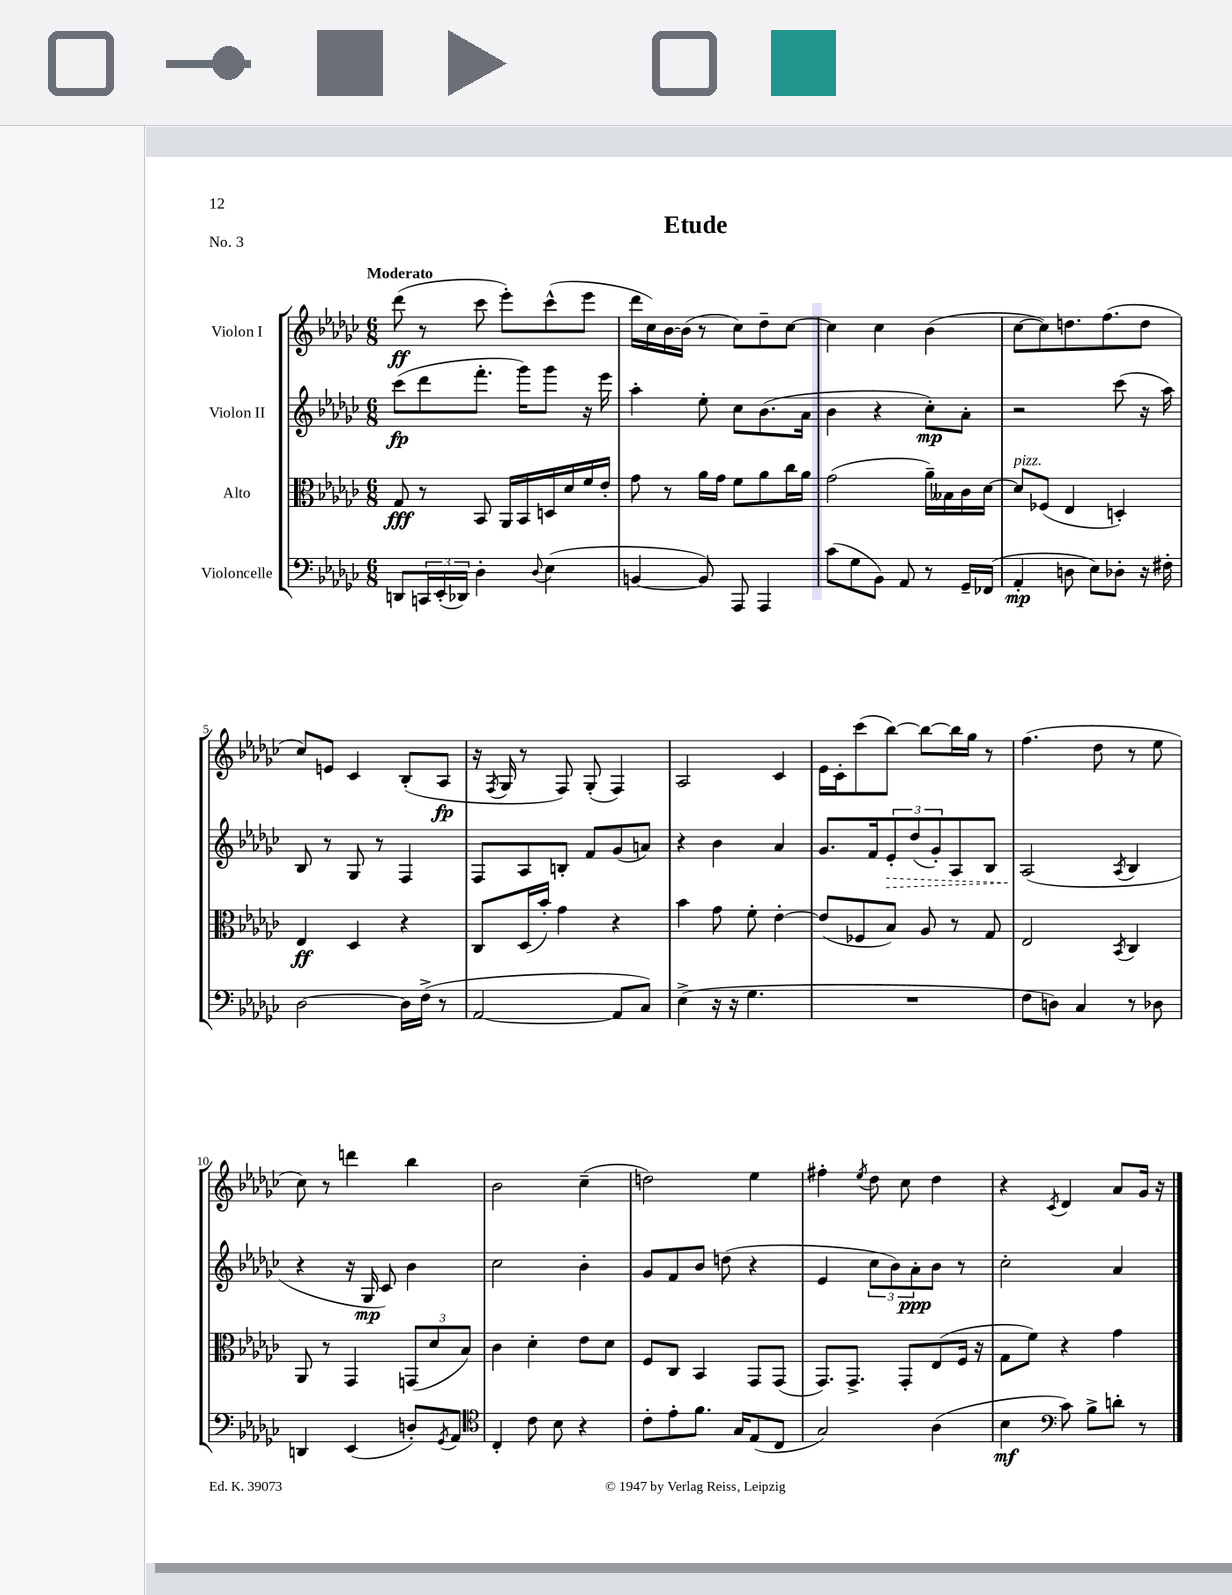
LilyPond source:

\header { title = "Etude" piece = "No. 3" }
<<
\new StaffGroup <<
\new Staff = "s0" \with { instrumentName = "Violon I" } {
    \clef treble \key ges \major \numericTimeSignature \time 6/8 \tempo "Moderato"
    des'''8\ff( r8 ces'''8 ees'''8-.) ces'''8-^( ees'''8 |
    des'''16 ces''16) bes'16~ bes'16( r8 ces''8) des''8-- ces''8~ |
    ces''4 ces''4 bes'4( |
    ces''8~ ces''8) d''8. f''8.( d''8 |
    ces''8) e'8 ces'4 bes8-.( aes8\fp |
    r16 \acciaccatura { f8 } ges16 r8 f8) ges8-.( f4) |
    aes2 ces'4 |
    ees'16 ces'16-. ces'''8( bes''8~) bes''8~ bes''16 ges''16 r8 |
    f''4.( des''8 r8 ees''8 |
    ces''8) r8 d'''4 bes''4 |
    bes'2 ces''4--( |
    d''2) ees''4 |
    fis''4-. \acciaccatura { ees''8 } des''8 ces''8 des''4 |
    r4 \acciaccatura { ces'8 } des'4 aes'8 ges'16 r16 \bar "|." |
}
\new Staff = "s1" \with { instrumentName = "Violon II" } {
    \clef treble \key ges \major \numericTimeSignature \time 6/8
    ces'''8\fp( des'''8 f'''8.-. ges'''16) ges'''8 r16 ees'''16 |
    aes''4-. ees''8-. ces''8 bes'8.( aes'16 |
    bes'4 r4 ces''8-.\mp) aes'8-. |
    r2 ces'''8( r16 aes''16) |
    bes8 r8 ges8 r8 f4 |
    f8 aes8 b8-. f'8 ges'8( a'8) |
    r4 bes'4 aes'4 |
    ges'8. f'16 \tuplet 3/2 { \once \override Hairpin.style = #'dashed-line ees'8-.\> des''8( ges'8-.) } aes8 bes8 |
    aes2\!( \acciaccatura { aes8 } bes4 |
    r4 r16 ges16\mp ces'8) bes'4 |
    ces''2 bes'4-. |
    ges'8 f'8 bes'8 d''8( r4 |
    ees'4 \tuplet 3/2 { ces''8 bes'8) aes'8-.\ppp } bes'8 r8 |
    ces''2-. aes'4 \bar "|." |
}
\new Staff = "s2" \with { instrumentName = "Alto" } {
    \clef alto \key ges \major \numericTimeSignature \time 6/8
    ges8\fff r8 bes,8 aes,16 bes,16 d16 des'16 f'16 ees'16-. |
    ges'8 r8 aes'16 ges'16 f'8 aes'8 ces''16 aes'16 |
    ges'2( aes'16--) beses16 ces'16 des'16~ |
    des'8^\markup { \italic "pizz." } fes8( ees4 d4-.) |
    ees4\ff des4 r4 |
    ces8 des16( bes'16-.) ges'4 r4 |
    bes'4 ges'8 f'8-. ees'4~-. |
    ees'8( fes8 bes8) aes8 r8 ges8 |
    ees2 \acciaccatura { bes,8 } ces4 |
    aes,8 r8 ges,4 \tuplet 3/2 { g,8( des'8 bes8) } |
    ces'4 des'4-. ees'8 des'8 |
    f8 ces8 bes,4 ges,8 ges,8( |
    ges,8.) ges,8.-> ges,8-. ees8( f16 r16 |
    ges8 f'8) r4 ges'4 \bar "|." |
}
\new Staff = "s3" \with { instrumentName = "Violoncelle" } {
    \clef bass \key ges \major \numericTimeSignature \time 6/8
    d,8 \tuplet 3/2 { c,16 ees,16-.( des,16) } des4-. \appoggiatura { des8 } ees4( |
    b,4~ b,8) aes,,8 aes,,4 |
    ces'8( ges8 bes,8) aes,8 r8 ges,16-- fes,16( |
    aes,4-.\mp d8 ees8) des8-. r16 fis16-. |
    des2~ des16 f16->( r8 |
    aes,2~ aes,8 ces8) |
    ees4->( r16 r16 ges4. |
    R2. |
    f8 d8) ces4 r8 des8 |
    d,4 ees,4( d8-.) \acciaccatura { ges,8 } aes,8 |
    \clef tenor ces4-. ces'8 bes8 r4 |
    ces'8-. ees'8-. f'8. ges16 ees8( ces8 |
    ges2) aes4( |
    bes4\mf \clef bass ces'8) bes8-> d'8-. r8 \bar "|." |
}
>>
>>
